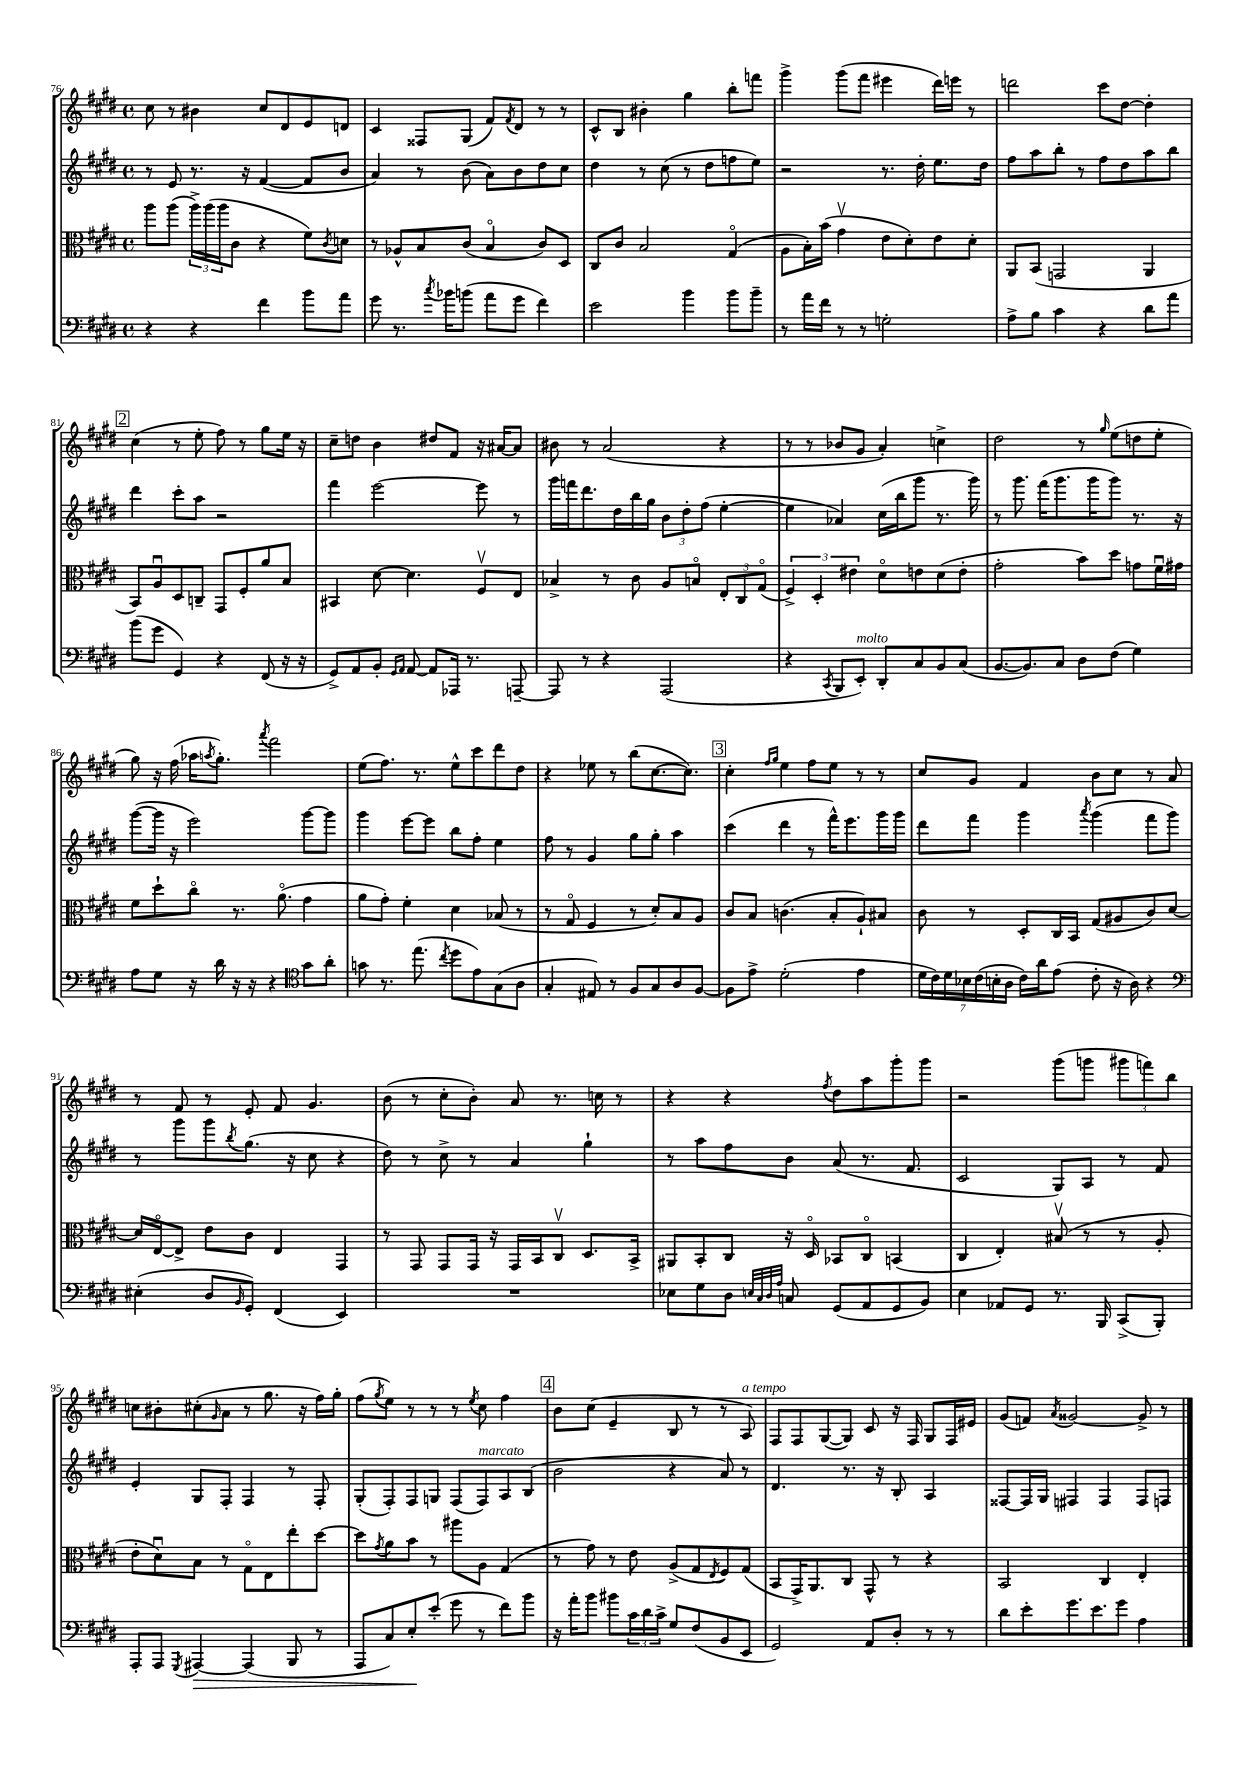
<<
\new StaffGroup <<
\new Staff = "s0" {
    \clef treble \key e \major \defaultTimeSignature \time 4/4
    cis''8 r8 bis'4 cis''8 dis'8 e'8 d'8 |
    cis'4 fisis8 gis8( fis'8) \acciaccatura { fis'8 } dis'8 r8 r8 |
    cis'8-^ b8 bis'4-. gis''4 b''8-. f'''8 |
    gis'''4-> gis'''8( fis'''8 eis'''4 dis'''16) e'''16 r8 |
    d'''2 cis'''8 dis''8~ dis''4-. |
    \mark \markup { \box "2" } cis''4( r8 e''8-. fis''8) r8 gis''8 e''16 r16 |
    cis''8-- d''8 b'4 dis''8 fis'8 r16 ais'16~ ais'8 |
    bis'8 r8 a'2( r4 |
    r8 r8 bes'8 gis'8 a'4-.) c''4-> |
    dis''2 r8 \grace { gis''16 } e''8( d''8 e''8-. |
    gis''8) r16 fis''16( aes''16 \acciaccatura { a''8 } gis''8.-.) \acciaccatura { a'''8 } fis'''2 |
    e''8( fis''8.) r8. e''8-^ cis'''8 dis'''8 dis''8 |
    r4 ees''8 r8 b''8( cis''8.~ cis''8.) |
    \mark \markup { \box "3" } cis''4-. \grace { fis''16 gis''16 } e''4 fis''8 e''8 r8 r8 |
    cis''8 gis'8 fis'4 b'8 cis''8 r8 a'8 |
    r8 fis'8 r8 e'8-. fis'8 gis'4. |
    b'8( r8 cis''8-. b'8-.) a'8 r8. c''16 r8 |
    r4 r4 \acciaccatura { fis''8 } dis''8 a''8 gis'''8-. gis'''8 |
    r2 gis'''8( g'''8 \tuplet 3/2 { gis'''8 f'''8) b''8 } |
    c''8 bis'8-. cis''8-.( \grace { gis'16 } a'8 r8 gis''8. r16 fis''16) gis''16-. |
    fis''8( \acciaccatura { gis''8 } e''8) r8 r8 r8 \acciaccatura { e''8 } cis''8 fis''4 |
    \mark \markup { \box "4" } b'8 cis''8( e'4-- b8 r8 r8 a8^\markup { \italic "a tempo" }) |
    fis8 fis8 gis8~( gis8) cis'8 r16 fis16 gis8 fis16 eis'16 |
    gis'8( f'8) \acciaccatura { a'8 } gisis'2~ gisis'8-> r8 \bar "|." |
}
\new Staff = "s1" {
    \clef treble \key e \major \defaultTimeSignature \time 4/4
    r8 e'8 r8. r16 fis'4~( fis'8 b'8 |
    a'4) r8 b'8( a'8) b'8 dis''8 cis''8 |
    dis''4 r8 cis''8( r8 dis''8 f''8 e''8) |
    r2 r8. dis''16-. e''8. dis''16 |
    fis''8 a''8 b''8-. r8 fis''8 dis''8 a''8 b''8 |
    \mark \markup { \box "2" } dis'''4 cis'''8-. a''8 r2 |
    fis'''4 e'''2~ e'''8 r8 |
    gis'''16 f'''16 dis'''8. dis''16 b''16 gis''16 \tuplet 3/2 { b'8 dis''8-. fis''8( } e''4~-. |
    e''4 aes'4) cis''16( b''16 gis'''8 r8. gis'''16) |
    r8 gis'''8. fis'''16( gis'''8. gis'''16 gis'''8) r8. r16 |
    gis'''8~( gis'''16 r16 e'''2) gis'''8~ gis'''8 |
    gis'''4 e'''8~ e'''8 b''8 fis''8-. e''4 |
    fis''8 r8 gis'4 gis''8 gis''8-. a''4 |
    \mark \markup { \box "3" } cis'''4( dis'''4 r8 fis'''16-^) e'''8. gis'''16 gis'''16 |
    dis'''8 fis'''8 gis'''4 \acciaccatura { a'''8 } gis'''4( fis'''8 gis'''8) |
    r8 gis'''8 gis'''8 \acciaccatura { b''8 } gis''8.( r16 cis''8 r4 |
    dis''8) r8 cis''8-> r8 a'4 gis''4-! |
    r8 a''8 fis''8 b'8 a'8( r8. fis'8. |
    cis'2 gis8) a8 r8 fis'8 |
    e'4-. gis8 fis8-. fis4 r8 fis8-. |
    gis8-.( fis8-.) fis8 g8 fis8( fis8^\markup { \italic "marcato" }) a8 b8( |
    \mark \markup { \box "4" } b'2 r4 a'8) r8 |
    dis'4. r8. r16 b8-. a4 |
    fisis8~ fisis16 gis16 fis4 fis4 fis8 f8 \bar "|." |
}
\new Staff = "s2" {
    \clef alto \key e \major \defaultTimeSignature \time 4/4
    a''8 a''8( \tuplet 3/2 { a''16->) a''16( a''16 } cis'8 r4 fis'8) \acciaccatura { cis'8 } d'8 |
    r8 aes8-^ b8 cis'8( b4\flageolet cis'8) dis8 |
    cis8 cis'8 b2 gis4\flageolet( |
    a8 b16-.) b'16( gis'4\upbow e'8 dis'8-.) e'8 dis'8-. |
    a,8 b,8( g,2 a,4 |
    \mark \markup { \box "2" } b,8) a8\downbow dis8 c8-- gis,8 fis8-. a'8 b8 |
    bis,4 dis'8~ dis'4. fis8\upbow e8 |
    bes4-> r8 cis'8 a8 b8\flageolet \tuplet 3/2 { e8-. cis8 gis8\flageolet( } |
    \tuplet 3/2 { fis4->) dis4-. eis'4 } dis'8\flageolet e'8 dis'8( e'8-. |
    gis'2-. b'8) dis''8 g'8 fis'16\downbow gis'16 |
    fis'8 dis''8-! cis''8\flageolet r8. a'8.\flageolet( gis'4 |
    a'8 gis'8-.) fis'4-. dis'4 bes8( r8 |
    r8 gis8\flageolet fis4 r8 dis'8-.) b8 a8 |
    \mark \markup { \box "3" } cis'8 b8 c'4.( b8-. a8-!) bis8 |
    cis'8 r8 dis8-. cis16 b,16 gis8( ais8 cis'8) dis'8~ |
    dis'16 e16~\flageolet e8-> e'8 cis'8 e4 gis,4 |
    r8 gis,8 gis,8 gis,16 r16 gis,16 b,16 cis8\upbow dis8. b,16-> |
    ais,8 b,8-. cis8 r16 dis16\flageolet bes,8 cis8\flageolet b,4( |
    cis4 e4-.) bis8\upbow( r8 r8 a8-. |
    e'8-. dis'8\downbow) b8 r8 gis8\flageolet e8 e''8-. dis''8~ |
    dis''8 \acciaccatura { gis'8 } a'8 b'8 r8 ais''8 a8 gis4( |
    \mark \markup { \box "4" } r8 gis'8) r8 e'8 a8->( gis8 \acciaccatura { e8 } fis8) gis8( |
    b,8 gis,16->) a,8. cis8 gis,8-^ r8 r4 |
    b,2 cis4 e4-. \bar "|." |
}
\new Staff = "s3" {
    \clef bass \key e \major \defaultTimeSignature \time 4/4
    r4 r4 fis'4 b'8 a'8 |
    gis'8 r8. \acciaccatura { cis''8 } bes'16 b'8( a'8 gis'8 fis'4) |
    e'2 b'4 b'8 b'8-- |
    r8 a'16 fis'16 r8 r8 g2-. |
    a8-> b8 cis'4 r4 dis'8 a'8 |
    \mark \markup { \box "2" } b'8( gis'8 gis,4) r4 fis,8( r16 r16 |
    gis,8->) a,8 b,8-. \grace { gis,16 a,16 } a,8~ a,8 aes,,16 r8. a,,8~-- |
    a,,8 r8 r4 a,,2( |
    r4 \acciaccatura { cis,8 } b,,8 e,8-.^\markup { \italic "molto" }) dis,8-. cis8 b,8 cis8( |
    b,8.~ b,8.) cis8 dis8 fis8( gis4) |
    a8 gis8 r16 dis'16 r16 r16 r4 \clef tenor gis'8 a'8-. |
    g'8 r8. e''8.( \acciaccatura { cis''8 } dis''8 e'8) gis8( a8 |
    gis4-. eis8) r8 fis8 gis8 a8 fis8~ |
    \mark \markup { \box "3" } fis8 e'8-> dis'2-.( e'4 |
    \tuplet 7/4 { dis'16 cis'16) dis'16 bes16 cis'16( b16-. a16 } cis'16) a'16 e'8( cis'8-. r16 a16) r4 |
    \clef bass eis4-.( dis8 \grace { b,16 } gis,8-.) fis,4( e,4) |
    R1 |
    ees8 gis8 dis8 \grace { e32 cis32 dis32 a32 } c8 gis,8( a,8 gis,8 b,8) |
    e4 aes,8 gis,8 r8. b,,16 cis,8->( b,,8-.) |
    a,,8-. a,,8 \acciaccatura { gis,,8 } ais,,4~\> ais,,4( b,,8 r8 |
    a,,8 cis8) e8-.\! e'8-.( gis'8 r8 fis'8) b'8 |
    \mark \markup { \box "4" } r16 a'16-. b'8 bis'8 \tuplet 3/2 { cis'16 dis'16 cis'16-> } gis8 fis8( b,8 e,8 |
    gis,2) a,8 dis8-. r8 r8 |
    dis'8 e'8-. gis'8. e'8. gis'8 a4 \bar "|." |
}
>>
>>
\layout { \context { \Score currentBarNumber = #76 } }
